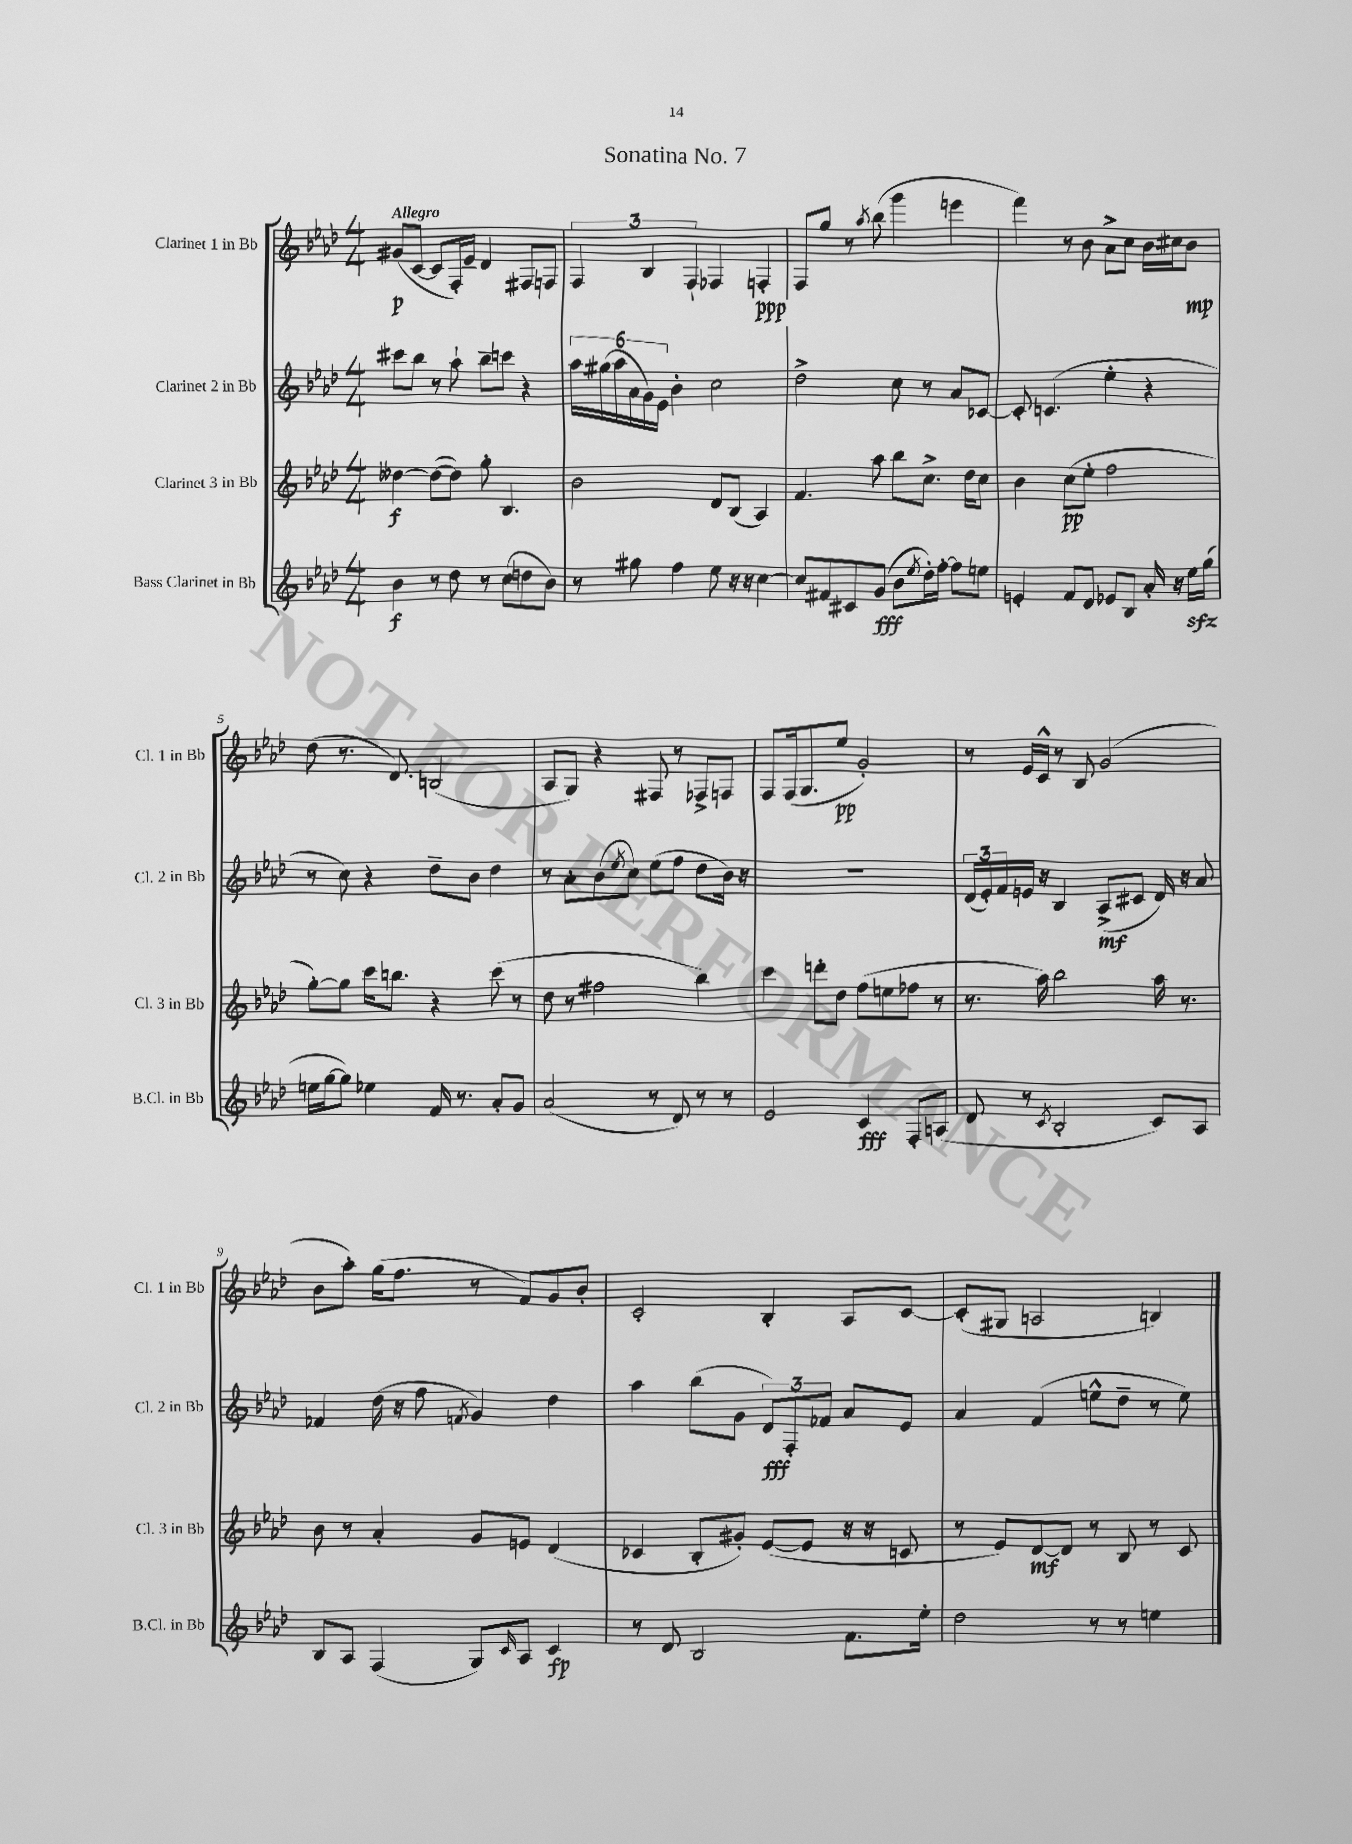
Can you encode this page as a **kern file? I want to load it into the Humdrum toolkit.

**kern	**dynam	**kern	**dynam	**kern	**dynam	**kern	**dynam
*part4	*part4	*part3	*part3	*part2	*part2	*part1	*part1
*staff4	*staff4	*staff3	*staff3	*staff2	*staff2	*staff1	*staff1
*I"Bass Clarinet in Bb	*	*I"Clarinet 3 in Bb	*	*I"Clarinet 2 in Bb	*	*I"Clarinet 1 in Bb	*
*I'B.Cl. in Bb	*	*I'Cl. 3 in Bb	*	*I'Cl. 2 in Bb	*	*I'Cl. 1 in Bb	*
*clefG2	*	*clefG2	*	*clefG2	*	*clefG2	*
*k[b-e-a-d-]	*	*k[b-e-a-d-]	*	*k[b-e-a-d-]	*	*k[b-e-a-d-]	*
*M4/4	*	*M4/4	*	*M4/4	*	*M4/4	*
=1	=1	=1	=1	=1	=1	=1	=1
!	!	!	!	!	!	!LO:TX:a:B:t=Allegro	!
4b-\	f	[4dd--X\	f	8ccc#X\L	.	(8g#X/L	p
.	.	.	.	8bb-\J	.	[8c/J	.
8r	.	(8dd--\L_	.	8r	.	8c/L]	.
8dd-\	.	8dd--\J])	.	8aa-`\	.	16F'/L)	.
.	.	.	.	.	.	16e-~/JJ	.
8r	.	8gg'\	.	8bb-~\L	.	4d-/	.
(8cc\L	.	4.B-/	.	8cccn\J	.	.	.
8ddn\	.	.	.	4r	.	8F#X/L	.
8b-\J)	.	.	.	.	.	8Fn/J	.
=2	=2	=2	=2	=2	=2	=2	=2
8r	.	2b-\	.	24aa-\LL	.	6F/	.
.	.	.	.	(24gg#X\	.	.	.
.	.	.	.	24aa-\	.	.	.
8gg#X\	.	.	.	24a-\	.	.	.
.	.	.	.	24g\)	.	6B-/	.
.	.	.	.	24e-\JJ	.	.	.
4ff\	.	.	.	4b-'\	.	.	.
.	.	.	.	.	.	6F`/	.
8ee-\	.	8d-/L	.	2cc\	.	4F-X/	.
16r	.	(8B-/J	.	.	.	.	.
16r	.	.	.	.	.	.	.
[4cc\	.	4A-/)	.	.	.	4Fn'/	ppp
=3	=3	=3	=3	=3	=3	=3	=3
8cc/L]	.	4.f/	.	2dd-^\	.	8F/L	.
8f#X/	.	.	.	.	.	8gg/J	.
8c#X/	.	.	.	.	.	8r	.
.	.	.	.	.	.	8qaa-/	.
(8g/J	fff	8aa-\	.	.	.	(8bb-\	.
8b-\L	.	8bb-\L	.	8cc\	.	4ggg\	.
8qee-/	.	.	.	.	.	.	.
16dd-'\L)	.	8.cc^\J	.	8r	.	.	.
[16ff'\JJ	.	.	.	.	.	.	.
8ff\L]	.	.	.	8a-/L	.	4eeen\	.
.	.	16dd-\KL	.	.	.	.	.
8een\J	.	8cc\J	.	[8c-X/J	.	.	.
=4	=4	=4	=4	=4	=4	=4	=4
4en'/	.	4b-\	.	8c-'/]	.	4fff\)	.
.	.	.	.	(4.cn/	.	.	.
8f/L	.	(8cc\L	pp	.	.	8r	.
8d-/J	.	8ee-'\J	.	.	.	8b-\	.
8e-X/L	.	2ff\	.	4ee-'\	.	8a-^\L	.
8B-/J	.	.	.	.	.	8cc\J	.
16a-'/	.	.	.	4r	.	16b-\LL	.
16r	.	.	.	.	.	16cc#X\J	.
16ee-zz\LL	.	.	.	.	.	8b-\J	mp
(16gg\JJ	.	.	.	.	.	.	.
!!LO:LB:g=z
=5	=5	=5	=5	=5	=5	=5	=5
16een\LL	.	[8gg'\L)	.	8r	.	(8dd-\	.
[16gg\J	.	.	.	.	.	.	.
8gg\J])	.	8gg\J]	.	8cc\)	.	8.r	.
4ee-X\	.	16ccc\KL	.	4r	.	.	.
.	.	8.bbn\J	.	.	.	8.d-/)	.
16f/	.	4r	.	8dd-~\L	.	(2Bn/	.
8.r	.	.	.	.	.	.	.
.	.	.	.	8b-\J	.	.	.
8a-'/L	.	(8ccc\	.	4dd-\	.	.	.
8g/J	.	8r	.	.	.	.	.
=6	=6	=6	=6	=6	=6	=6	=6
(2a-/	.	8dd-\	.	8r	.	8A-/L	.
.	.	8r	.	8a-'\L	.	8G/J)	.
.	.	2ff#X\	.	(8b-\	.	4r	.
.	.	.	.	8qee-/	.	.	.
.	.	.	.	8cc\J)	.	.	.
8r	.	.	.	(8ee-\L	.	8F#X/	.
8d-/)	.	.	.	8ff\J	.	8r	.
8r	.	4bb-\)	.	8dd-\L	.	8F-X^/L	.
8r	.	.	.	16b-\Jk)	.	8Fn/J	.
.	.	.	.	16r	.	.	.
=7	=7	=7	=7	=7	=7	=7	=7
2e-/	.	4ccc\	.	1r	.	8F/L	.
.	.	.	.	.	.	(16F/k	.
.	.	.	.	.	.	8.G/	.
.	.	8dddn'\L	.	.	.	.	.
.	.	8dd-\J	.	.	.	8ee-/J	pp
4c/	fff	(8ff\L	.	.	.	2g'/)	.
.	.	8een\	.	.	.	.	.
8F'/L	.	8ff-X\J	.	.	.	.	.
(8An/J	.	8r	.	.	.	.	.
=8	=8	=8	=8	=8	=8	=8	=8
8d-/	.	8.r	.	(24d-/LL	.	8r	.
.	.	.	.	24e-'/)	.	.	.
.	.	.	.	24f/	.	.	.
8r	.	.	.	16en/JJ	.	16e-/LL	.
.	.	16aa-\)	.	16r	.	16c^^/JJ	.
8qc/	.	.	.	.	.	.	.
2B-'/	.	2bb-\	.	4B-/	.	8r	.
.	.	.	.	.	.	8B-/	.
.	.	.	.	(8A-^/L	mf	(2g/	.
.	.	.	.	8c#X/J	.	.	.
8c/L)	.	16aa-\	.	16d-/)	.	.	.
.	.	8.r	.	16r	.	.	.
8A-/J	.	.	.	8a-/	.	.	.
!!LO:LB:g=z
=9	=9	=9	=9	=9	=9	=9	=9
8B-/L	.	8b-\	.	4f-X/	.	8b-\L	.
8A-/J	.	8r	.	.	.	8aa-'\J)	.
(4F/	.	4a-'/	.	(16dd-\	.	(16gg\KL	.
.	.	.	.	16r	.	8.ff\J	.
.	.	.	.	8ff\	.	.	.
.	.	.	.	8qfn/	.	.	.
8G/L)	.	8g/L	.	4g/)	.	8r	.
16qqc/	.	.	.	.	.	.	.
8A-/J	.	8en/J	.	.	.	8f/L)	.
4c/	fp	(4d-/	.	4dd-\	.	8g/	.
.	.	.	.	.	.	8b-'/J	.
=10	=10	=10	=10	=10	=10	=10	=10
8r	.	4c-X/	.	4aa-\	.	2c'/	.
8d-/	.	.	.	.	.	.	.
2B-/	.	8B-'/L	.	(8bb-\L	.	.	.
.	.	8g#X'/J)	.	8g\J	.	.	.
.	.	([8e-/L	.	12d-/L)	fff	4B-'/	.
.	.	.	.	12F'/	.	.	.
.	.	8e-/J]	.	.	.	.	.
.	.	.	.	12f-X/J	.	.	.
8.f\L	.	16r	.	8a-/L	.	8A-/L	.
.	.	16r	.	.	.	.	.
.	.	8cn/	.	8e-/J	.	[8c/J	.
16ee-'\Jk	.	.	.	.	.	.	.
=11	=11	=11	=11	=11	=11	=11	=11
2dd-\	.	8r	.	4a-/	.	(8c'/L]	.
.	.	8e-/L)	.	.	.	8G#X/J	.
.	.	[8d-/	mf	(4f/	.	2An/	.
.	.	8d-/J]	.	.	.	.	.
8r	.	8r	.	8een^^\L	.	.	.
8r	.	8B-/	.	8dd-~\J	.	.	.
4een\	.	8r	.	8r	.	4Bn/)	.
.	.	8c/	.	8ee\)	.	.	.
==	==	==	==	==	==	==	==
*-	*-	*-	*-	*-	*-	*-	*-
